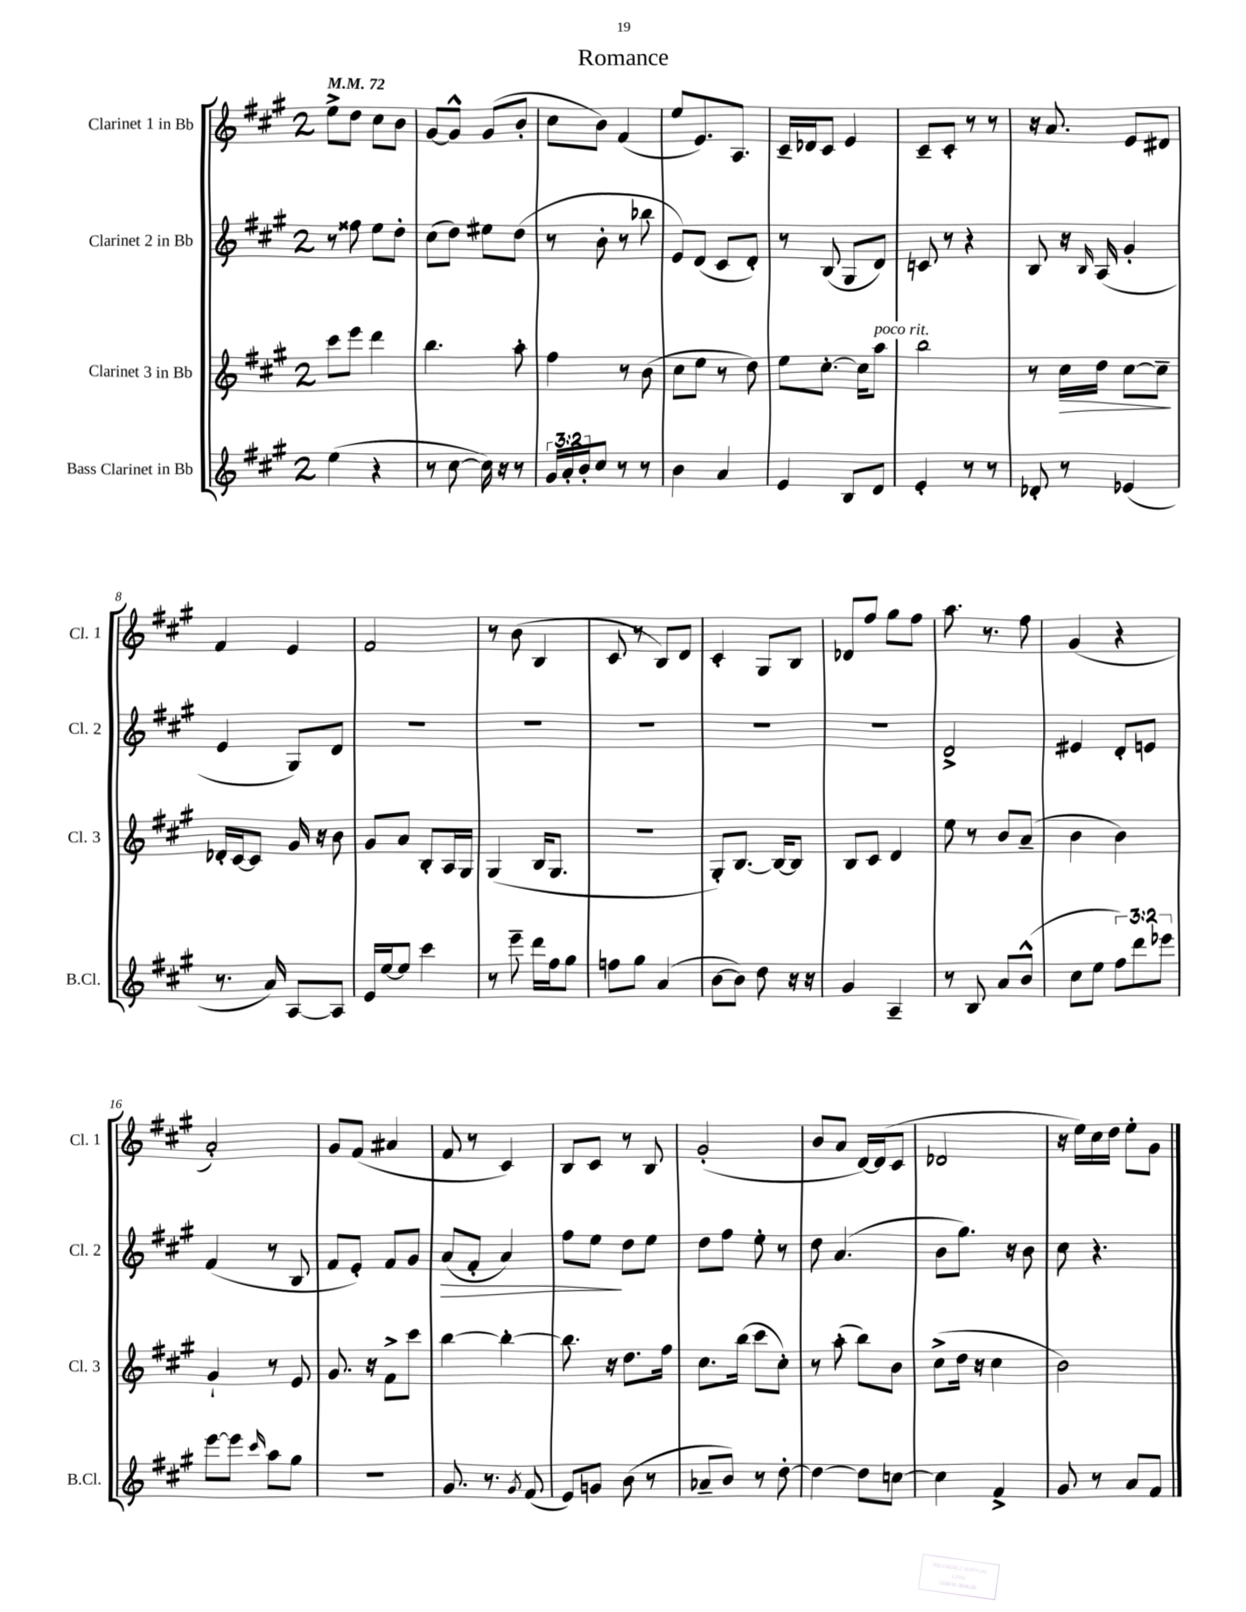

**kern	**kern	**kern	**kern
*staff4	*staff3	*staff2	*staff1
*clefG2	*clefG2	*clefG2	*clefG2
*k[f#c#g#]	*k[f#c#g#]	*k[f#c#g#]	*k[f#c#g#]
*M2/4	*M2/4	*M2/4	*M2/4
*MM72	*MM72	*MM72	*MM72
(4ee	8ccc#	8r	8ee^
.	8eee	8ff##	8dd
4r	4ddd	8ee	8cc#
.	.	8dd'	8b
=	=	=	=
8r	4.bb	(8cc#	[8g#
[8cc#	.	8dd)	8g#^^]
16cc#])	.	8ee#	(8g#
16r	.	.	.
8r	8aa'	(8dd	8b'
=	=	=	=
24g#	4ff#	8r	8cc#
24a'	.	.	.
24b'	.	.	.
8cc#	.	8b'	8b)
8r	8r	8r	(4f#
8r	(8b	8bb-	.
=	=	=	=
4b	8cc#	8e)	8ee
.	8ee	(8d	8.e)
4a	8r	8c#	.
.	.	.	8.A
.	8dd)	8d')	.
=	=	=	=
4e	8ee	8r	16c#~
.	.	.	16d-
.	[8.cc#'	(8B	8c#
8B	.	8G#	4e
.	16cc#]	.	.
8d	8aa	8d)	.
=	=	=	=
4e'	2bb	8c	8c#~
.	.	8r	8c#'
8r	.	4r	8r
8r	.	.	8r
=	=	=	=
8d-'	8r	8B	16r
.	.	.	8.a
8r	16cc#	16r	.
.	.	16qqB	.
.	16dd	(16A	.
(4e-	[8cc#	4g#'	8e
.	8cc#~]	.	8d#
=	=	=	=
8.r	16d-'	4e	4f#
.	[16c#	.	.
.	8c#]	.	.
16a)	.	.	.
[8A	16g#	8G#)	4e
.	16r	.	.
8A]	8b	8d	.
=	=	=	=
16e	8g#	2r	2f#
[16ee	.	.	.
8ee]	8a	.	.
4ccc#	8B'	.	.
.	16A	.	.
.	16G#	.	.
=	=	=	=
8r	(4G#	2r	8r
8eee~	.	.	(8b
16ddd	16B	.	4B
16ff#	8.G#	.	.
8gg#	.	.	.
=	=	=	=
8ff	2r	2r	8c#
8gg#	.	.	8r
(4a	.	.	8B)
.	.	.	8d
=	=	=	=
[8b	8G#')	2r	4c#'
8b])	[8.B	.	.
8dd	.	.	8G#
.	16B_	.	.
16r	8B]	.	8B
16r	.	.	.
=	=	=	=
4g#	8B	2r	8d-
.	8c#	.	8ff#
4A~	4d	.	8gg#
.	.	.	8ff#
=	=	=	=
8r	8ee	2d^	8.aa
8B	8r	.	.
.	.	.	8.r
8a	8b	.	.
(8b^^	(8a~	.	8ff#
=	=	=	=
8cc#	4b	4e#	(4g#
8ee	.	.	.
12ff#)	4b)	8d'	4r
12ddd	.	.	.
.	.	8e	.
12eee-	.	.	.
=	=	=	=
[8eee	4g#`	(4f#	2a')
8eee]	.	.	.
16qqccc#	.	.	.
8aa	8r	8r	.
8gg#	8e	8B	.
=	=	=	=
2r	8.g#	8f#	8g#
.	.	8e')	(8f#
.	16r	.	.
.	8f#^	8f#	4a#
.	8ccc#	8g#	.
=	=	=	=
8.g#	[4bb	(8a	8f#
.	.	8f#'	8r
8.r	.	.	.
.	4bb'_	4a)	4c#)
8qg#	.	.	.
(8f#	.	.	.
=	=	=	=
8e)	8.bb]	8ff#	8B
8g	.	8ee	8c#
.	16r	.	.
(8b	8.dd	8dd	8r
8r	.	8ee	8B
.	16ff#	.	.
=	=	=	=
8a-~	8.cc#	8dd	(2g#'
8b)	.	8ff#	.
.	(16bb	.	.
8r	8ccc#	8ee'	.
[8dd'	8cc#')	8r	.
=	=	=	=
4dd_	8r	8dd	8b
.	(8aa'	(4.a	8a
8dd]	8bb)	.	[16d)
.	.	.	(16d]
[8cc	8b	.	8c#
=	=	=	=
4cc]	(8cc#^	8b	2d-
.	16dd	8.gg#)	.
.	16r	.	.
4f#^	4cc#	.	.
.	.	16r	.
.	.	8b	.
=	=	=	=
8g#	2b)	8cc#	16r
.	.	.	16ee)
8r	.	4.r	16cc#
.	.	.	16dd
8a	.	.	8ee'
8f#	.	.	8g#
==	==	==	==
*-	*-	*-	*-
